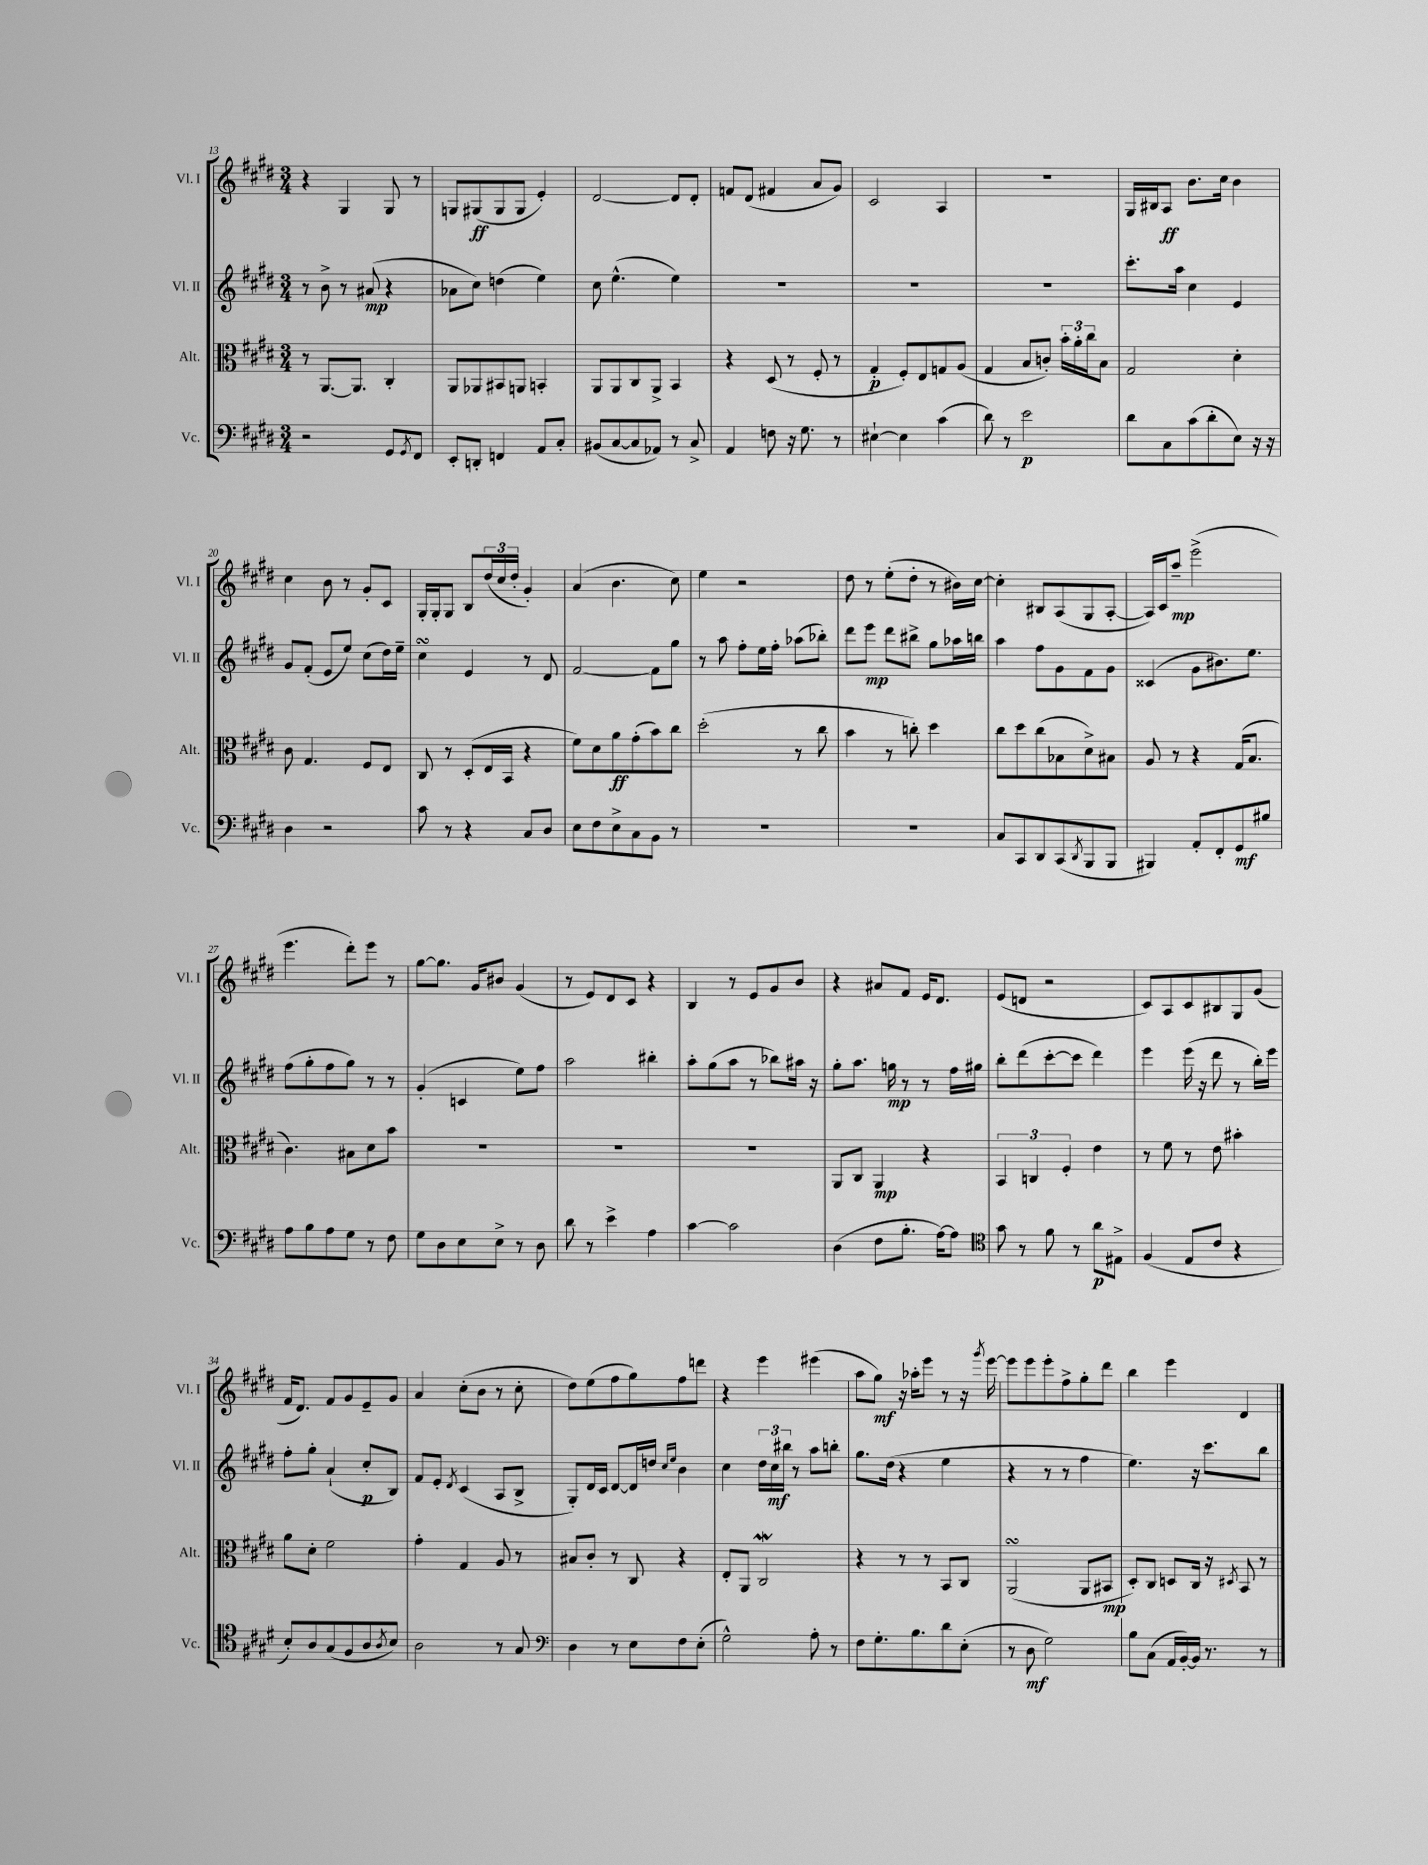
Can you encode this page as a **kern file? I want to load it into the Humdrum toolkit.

**kern	**kern	**kern	**kern
*staff4	*staff3	*staff2	*staff1
*clefF4	*clefC3	*clefG2	*clefG2
*k[f#c#g#d#]	*k[f#c#g#d#]	*k[f#c#g#d#]	*k[f#c#g#d#]
*M3/4	*M3/4	*M3/4	*M3/4
2r	8r	8r	4r
.	[8.AA	8b^	.
.	.	8r	4G#
.	8.AA]	.	.
.	.	(8a#	.
8GG#	4C#'	4r	8G#
8qGG#	.	.	.
8FF#	.	.	8r
=	=	=	=
8EE'	8AA	8a-	8G
8DD'	8AA-	8cc#)	(8G#
4FF	8BB#	(4dd	8G#
.	8AA	.	8G#
8AA	4BB'	4ee)	4e')
8C#'	.	.	.
=	=	=	=
(8BB#	8AA	8cc#	[2d#
[8C#	8AA	(4.ee^^	.
8C#]	8C#	.	.
8AA-)	8AA^	.	.
8r	4BB	4ee)	8d#]
8C#^	.	.	8d#'
=	=	=	=
4AA	4r	2.r	8f
.	.	.	(8d#
8F	(8D#	.	4f#
16r	8r	.	.
8.G#	.	.	.
.	8F#'	.	8a
8r	8r	.	8g#)
=	=	=	=
[4E#`	4G#'	2.r	2c#
4E#]	8F#')	.	.
.	8E	.	.
(4c#	8G	.	4A
.	(8A	.	.
=	=	=	=
8d#)	4G#	2.r	2.r
8r	.	.	.
2e	8B	.	.
.	8c')	.	.
.	24b'	.	.
.	24a'	.	.
.	24cc#	.	.
.	8B	.	.
=	=	=	=
8d#	2G#	8.ccc#'	16G#
.	.	.	16B#
8C#	.	.	8A
.	.	16aa	.
(8c#	.	4cc#	8.b
8d#'	.	.	.
.	.	.	16cc#
8E)	4d#'	4e	4b
16r	.	.	.
16r	.	.	.
=	=	=	=
4D#	8c#	8g#	4cc#
.	4.G#	(8f#'	.
2r	.	8e	8b
.	.	8ee)	8r
.	8F#	(8cc#	8g#'
.	8E	16dd#)	8c#
.	.	16ee~	.
=	=	=	=
8c#	8C#	4cc#	16G#'
.	.	.	16G#'
8r	8r	.	8G#
4r	(8D#'	4e	8B
.	16E	.	(24dd#
.	.	.	24cc#
.	16BB	.	.
.	.	.	24dd#'
8C#	4r	8r	4g#')
8D#	.	8d#	.
=	=	=	=
8E	8f#)	[2f#	(4a
8F#	8d#	.	.
8E^	8a	.	4.b
8C#	(8g#'	.	.
8BB	8b)	8f#]	.
8r	8cc#	8gg#	8cc#)
=	=	=	=
2.r	(2dd#'	8r	4ee
.	.	8aa	.
.	.	8ff#'	2r
.	.	16ee	.
.	.	16ff#'	.
.	8r	(8aa-	.
.	8cc#	8bb-')	.
=	=	=	=
2.r	4b	8ddd#	8dd#
.	.	8eee	8r
.	8r	8ddd#	(8ee'
.	8cc')	8bb#^	8dd#'
.	4dd#	8gg#	8r
.	.	16aa-	16b#)
.	.	16bb	[16cc#
=	=	=	=
8C#	8cc#	4aa	4cc#']
8CC#	8dd#	.	.
8DD#	(8cc#	8ff#	8B#
(8CC#	8B-	8g#	(8A
8qDD#	.	.	.
8BBB	8d#^)	8f#	8G#
8BBB	8B#	8g#	[8A'
=	=	=	=
4BBB#)	8A	(4c##	16A])
.	.	.	16c#
.	8r	.	8aa~
8AA'	4r	8g#	(2eee^
8FF#'	.	8.b#)	.
8GG#	(16G#	.	.
.	8.B	8.ee	.
8B#	.	.	.
=	=	=	=
8A	4.c#)	(8ff#	4.eee
8B	.	8gg#'	.
8A	.	8ff#	.
8G#	8B#	8gg#)	8ddd#')
8r	8d#	8r	8eee
8F#	8b	8r	8r
=	=	=	=
8G#	2.r	(4g#'	[8gg#
8D#	.	.	8.gg#]
8E	.	4c	.
.	.	.	16g#
8E^	.	.	8b#
8r	.	8ee)	(4g#
8D#	.	8ff#	.
=	=	=	=
8d#	2.r	2aa	8r
8r	.	.	8e)
4e^	.	.	8d#
.	.	.	8c#
4A	.	4bb#'	4r
=	=	=	=
[4c#	2.r	8aa'	4B
.	.	(8gg#	.
2c#]	.	8aa	8r
.	.	8r	8e
.	.	8bb-)	8g#
.	.	16aa#	8b
.	.	16r	.
=	=	=	=
(4D#	8AA	8gg#'	4r
.	8C#	8.aa	.
8F#	4AA	.	8a#
.	.	16gg	.
8.B'	.	8r	8f#
.	4r	8r	16e
[16A)	.	.	8.d#
8A]	.	16ff#	.
.	.	16gg#	.
=	=	=	=
*clefC4	*	*	*
8g#	6BB	8bb'	(8e
8r	.	(8ddd#	8d
.	6C	.	.
8f#	.	[8ccc#'	2r
.	6F#'	.	.
8r	.	8ccc#]	.
8a	4e	4ddd#)	.
8E#^	.	.	.
=	=	=	=
(4F#	8r	4eee	8c#)
.	8f#	.	8A
8E	8r	(16eee	8c#
.	.	16r	.
8c#	8e	8ddd#	8B#
4r	4b#'	8r	8G#
.	.	16bb')	(8g#
.	.	16eee	.
=	=	=	=
8B')	8a	8ff#'	16f#
.	.	.	8.d#)
8A	8d#'	8gg#'	.
(8G#	2f#	(4a`	8f#
8F#	.	.	8g#
8A	.	8cc#'	8e~
8qA	.	.	.
8B)	.	8B)	8g#
=	=	=	=
2A	4g#'	8f#	4a
.	.	8e'	.
.	.	8qd#	.
.	4G#	(4c#	(8cc#'
.	.	.	8b
8r	8A	8A	8r
8G#	8r	8B^	8cc#'
=	=	=	=
*clefF4	*	*	*
4D#	8B#	8G#')	8dd#)
.	8c#'	16d#	(8ee
.	.	16c#	.
8r	8r	[8d#	8ff#
8E	8C#	16d#]	8gg#)
.	.	16dd	.
.	.	16qqcc#	.
.	.	16qqee	.
8F#	4r	4b	8ff#
(8E'	.	.	8ddd
=	=	=	=
2G#^^)	8E'	4cc#	4r
.	8AA	.	.
.	2C#	24dd#	4eee
.	.	24cc#	.
.	.	24bb#	.
.	.	8r	.
8A'	.	8aa	(4eee#
8r	.	8bb'	.
=	=	=	=
8F#	4r	8.gg#	8aa
8.G#'	.	.	8gg#)
.	.	(16dd#	.
.	8r	4r	16r
8.B	.	.	16aa-'
.	8r	.	8eee
8d#	8BB	4ee	8r
(8E'	8C#	.	16r
.	.	.	8qggg#
.	.	.	[16eee
=	=	=	=
8r	(2AA	4r	8eee]
8D#	.	.	8eee
2G#)	.	8r	8eee'
.	.	8r	8ff#^
.	8AA	4ff#	8gg#'
.	8BB#	.	8ddd#
=	=	=	=
8B	8D#')	4.ee)	4bb
(8C#	8C#	.	.
16AA	8D	.	4eee
[16BB')	.	.	.
16BB]	16C#	16r	.
8.r	16r	8.ccc#	.
.	8qD#	.	.
.	8BB	.	4d#
8r	8r	8bb	.
==	==	==	==
*-	*-	*-	*-
